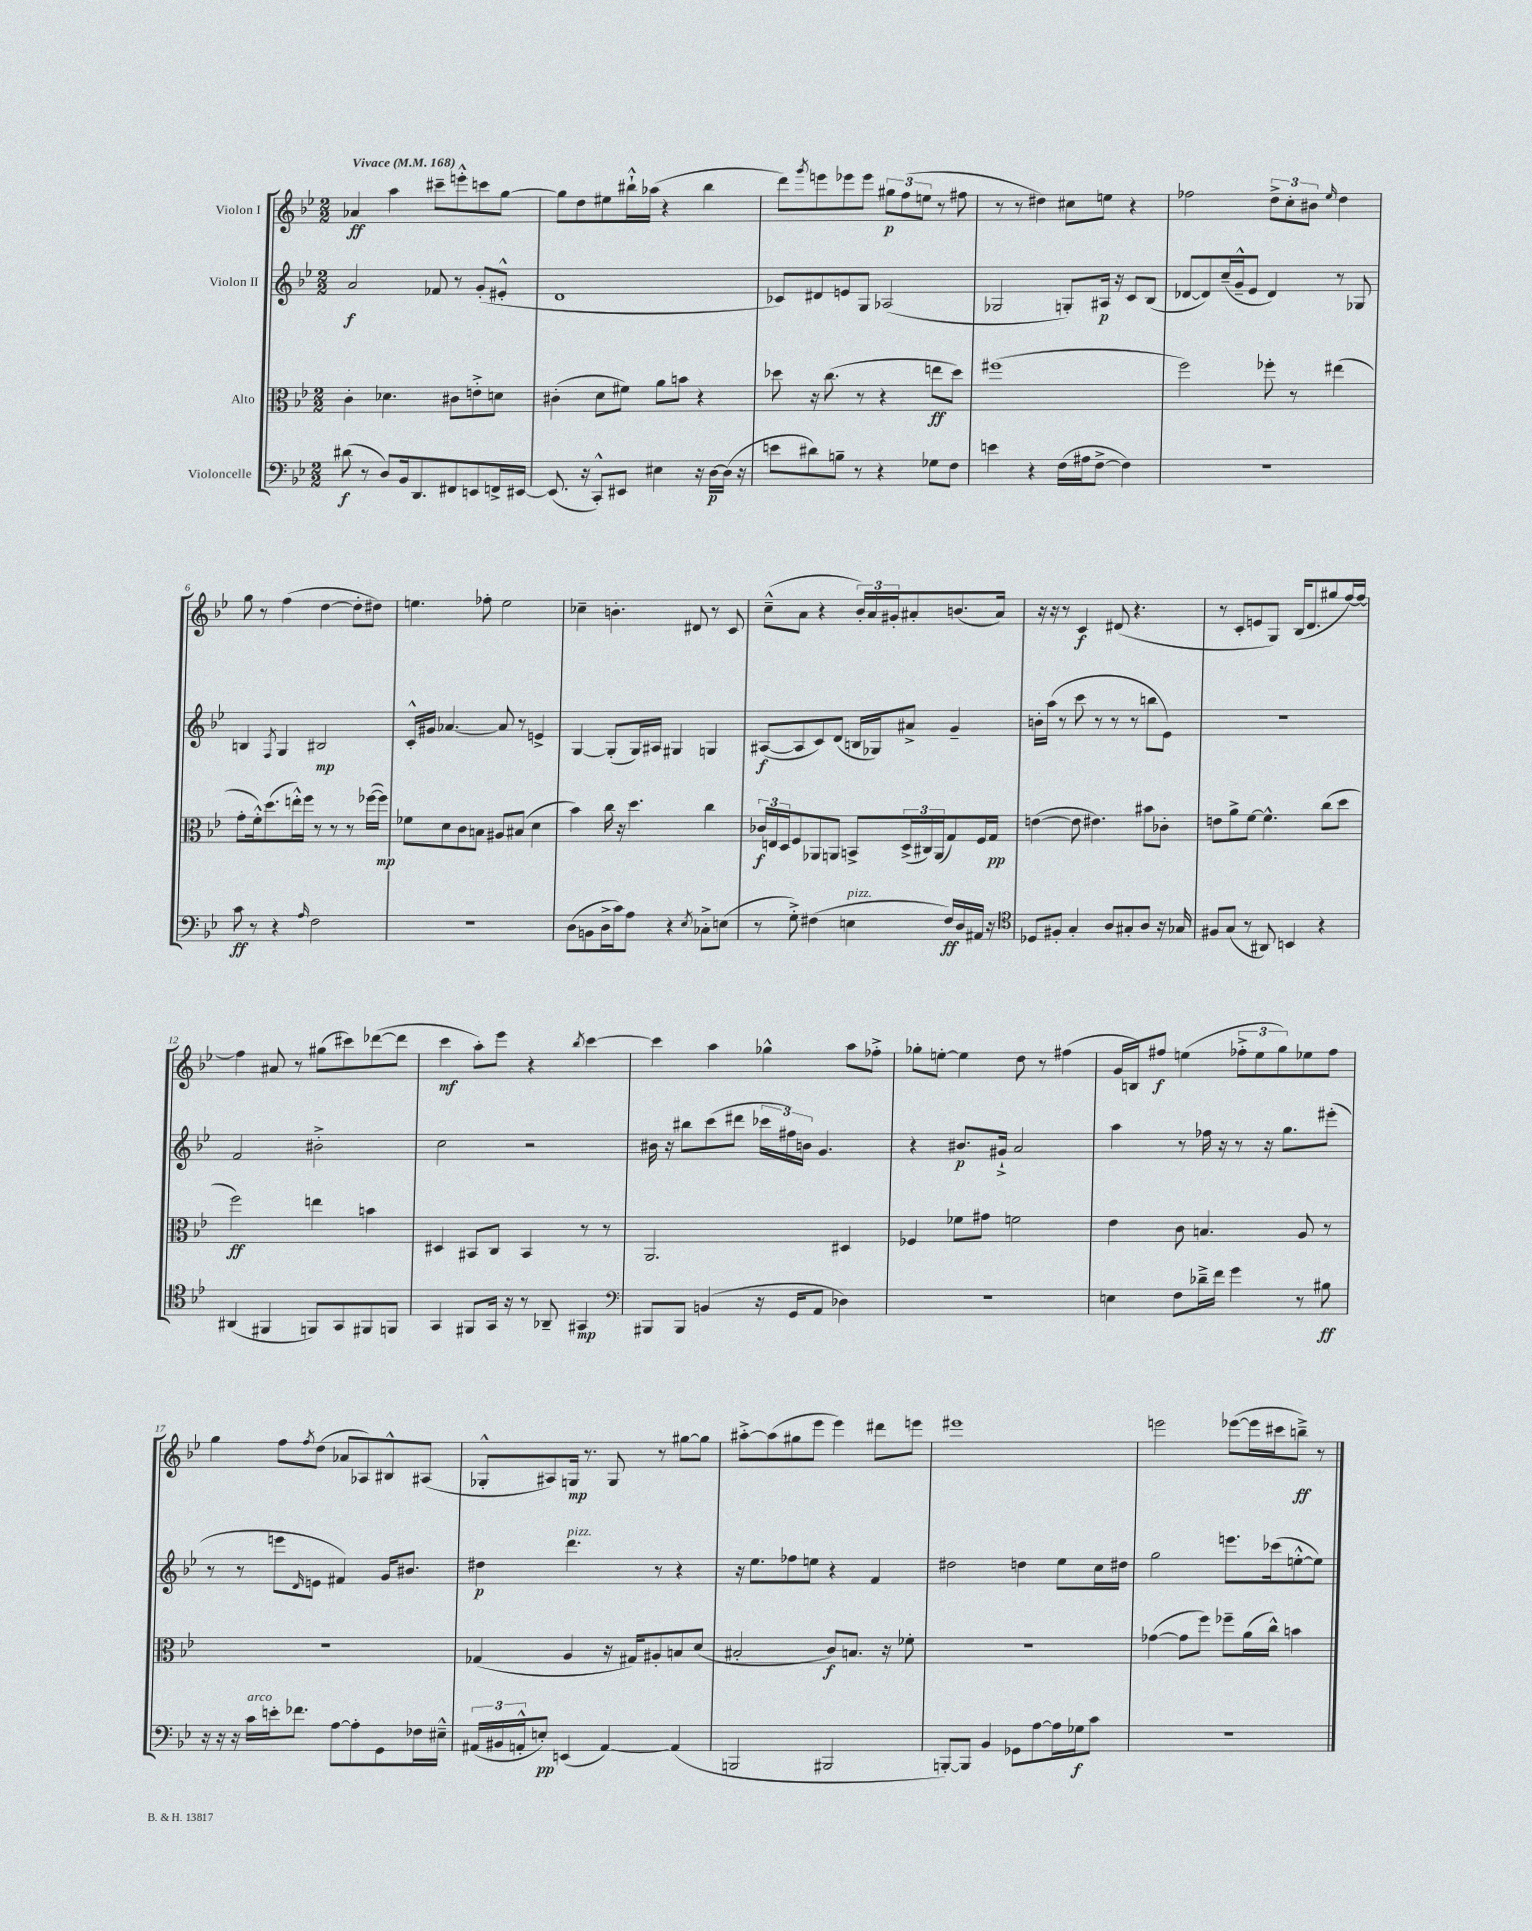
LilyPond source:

<<
\new StaffGroup <<
\new Staff = "s0" \with { instrumentName = "Violon I" } {
    \clef treble \key bes \major \numericTimeSignature \time 2/2 \tempo "Vivace" 4 = 168
    aes'4\ff a''4 cis'''8-- e'''8-.-^ c'''8 g''8~ |
    g''8 d''8 eis''8 bis''16-!-^ aes''16( r4 bis''4 |
    d'''8) \acciaccatura { g'''8 } e'''8 ees'''8 ees'''8 \tuplet 3/2 { gis''8\p f''8( e''8 } r8 fis''8 |
    r8 r8 dis''4) cis''8 e''8 r4 |
    fes''2 \tuplet 3/2 { d''8-> c''8-. bis'8 } \grace { ees''16 } d''4 |
    g''8 r8 f''4( d''4~ d''8-. dis''8) |
    e''4. fes''8-. e''2 |
    ces''4-- b'4.-. dis'8 r8 c'8 |
    c''8---^( a'8 r4 \tuplet 3/2 { bes'16-.) a'16 gis'16-. } ais'8-. b'8.( ais'16) |
    r16 r16 r8 c'4\f dis'8( r4. |
    r8 c'8-. e'8 g8) bes16( d'8. gis''8 f''16~) f''16~ |
    f''4 ais'8 r8 gis''8( cis'''8) des'''8~( des'''8 |
    c'''4\mf a''8-.) ees'''8 r4 \acciaccatura { bes''8 } c'''4~ |
    c'''4 a''4 ges''4-^ a''8 fes''8-.-> |
    ges''8-. e''8~-. e''4 d''8 r8 fis''4( |
    g'16 b16) fis''8\f e''4( \tuplet 3/2 { fes''8-.-> e''8 g''8) } ees''8 fes''8 |
    g''4 f''8 \acciaccatura { f''8 } d''8( aes'8 aes8) bis8-^ ais8( |
    ges8-.-^ ais8) g16\mp r8. g8 r8 gis''8~ gis''8 |
    ais''8~-.-> ais''8( gis''8 ees'''8 ees'''4) dis'''8 e'''8 |
    eis'''1 |
    e'''2 ees'''8~( ees'''16 cis'''16 b''8--->\ff) r8 \bar "|." |
}
\new Staff = "s1" \with { instrumentName = "Violon II" } {
    \clef treble \key bes \major \numericTimeSignature \time 2/2
    a'2\f fes'8 r8 g'8-.( eis'8-.-^ |
    d'1 |
    ces'8) dis'8 e'8 g8 aes2( |
    ges2 g8-.) ais16\p r16 c'8 bes8( |
    des'8~ des'8) c''16--( g'16---^ ees'8 des'4) r8 ges8 |
    b4 \acciaccatura { f8 } g4 bis2\mp |
    c'16-.-^ gis'16 aes'4.~ aes'8 r8 e'4-> |
    g4~ g8-.( g16) ais16 gis4 g4 |
    ais8~\f( ais8 c'8) d'8( b16 ges16) ais'8-> g'4-- |
    b'16-. a''16( r8 c'''8 r8 r8 r8 b''8 ees'8) |
    r1 |
    f'2 bis'2-.-> |
    c''2 r2 |
    bis'16 r16 bis''8 c'''8( dis'''8 \tuplet 3/2 { ces'''16 fis''16) b'16 } g'4. |
    r4 bis'8.\p gis'16-!-> a'2 |
    a''4 r8 fes''16 r16 r8 r16 g''8. eis'''8-.( |
    r8 r8 e'''8 \grace { d'16 } e'8 fis'4) g'16 bis'8. |
    dis''4\p d'''4.^\markup { \italic "pizz." } r8 r4 |
    r16 ees''8. fes''8 e''8 r4 f'4 |
    dis''2 d''4 ees''8 c''16 dis''16 |
    g''2 e'''8. ces'''16( e''8~-.-^ e''8) \bar "|." |
}
\new Staff = "s2" \with { instrumentName = "Alto" } {
    \clef alto \key bes \major \numericTimeSignature \time 2/2
    c'4-. des'4. cis'8 e'8-.-> d'8 |
    cis'4-.( d'8 fis'8) a'8 b'8 r4 |
    des''8 r16 c''8.( r8 r4 e''8\ff des''8) |
    fis''1( |
    f''2) fes''8-. r8 eis''4( |
    g'8-. f'16-.-^) d''8.( e''16-.-^) f''16 r8 r8 r8 fes''16~( fes''16\mp) |
    fes'8 d'8 c'8 b8 ais8 bis8( d'4 |
    bes'4) c''16 r16 d''4. c''4 |
    \tuplet 3/2 { ces'16\f e16 d16 } f8 aes,8 a,8 b,8-> \tuplet 3/2 { d16->( cis16) a,16( } g8) f16 g16\pp |
    e'4~( e'8 eis'4.) bis'8 ces'8-. |
    e'8 a'8-> f'8~ f'4.-^ c''8( d''8 |
    f''2\ff) e''4 b'4 |
    dis4 bis,8 c8 bis,4 r8 r8 |
    a,2. dis4 |
    fes4 fes'8 gis'8 f'2 |
    ees'4 c'8 b4. a8 r8 |
    R1 |
    ges4( a4 r16 gis16) ais8-. b8 d'8( |
    bis2-. c'8\f) b8. r16 fes'8-. |
    r1 |
    ges'4~( ges'8 f''8) fes''8-- a'16( c''16-^) b'4 \bar "|." |
}
\new Staff = "s3" \with { instrumentName = "Violoncelle" } {
    \clef bass \key bes \major \numericTimeSignature \time 2/2
    dis'8\f( r8 d8) bes,16 d,8. fis,8 e,8 f,16-> eis,16~ |
    eis,8.( r16 c,8-.-^) eis,8 eis4 r16 d16~\p d16( r16 |
    e'8 dis'8) b8-- r8 r4 ges8 f8 |
    e'4 r4 f16( ais16 f8~-> f4) |
    R1 |
    c'8\ff r8 r4 \grace { a16 } f2 |
    R1 |
    d8( b,8 d16-> c'16) a8 r4 \acciaccatura { ees8 } ces8-.-> e8( |
    r8 g8-.->) fis4( e4^\markup { \italic "pizz." } fis16\ff) d16 ais,16 r16 |
    \clef tenor des8 fis8-. g4-. a8 gis8-. a8 r16 ges16 |
    fis8 g8( r8 ais,8) b,4 r4 |
    ais,4( fis,4 f,8) g,8 fis,8 f,8 |
    g,4 fis,8 g,16 r16 r8 aes,8-- gis,4\mp |
    \clef bass bis,,8 bis,,8 b,4( r16 g,16 a,8 des4) |
    R1 |
    e4 f8 des'16---> f'16 g'4 r8 bis8\ff |
    r16 r16 r16 c'16^\markup { \italic "arco" } e'16-. fes'8. a8~ a8-. g,8 fes16 eis16---^ |
    \tuplet 3/2 { ais,16( bis,16 a,16-.-^ } e8-.\pp) e,4( a,4~) a,4( |
    b,,2 bis,,2 |
    b,,8~-.) b,,8 bes,4 ges,8 a8~ a16 ges16\f c'8 |
    R1 \bar "|." |
}
>>
>>
